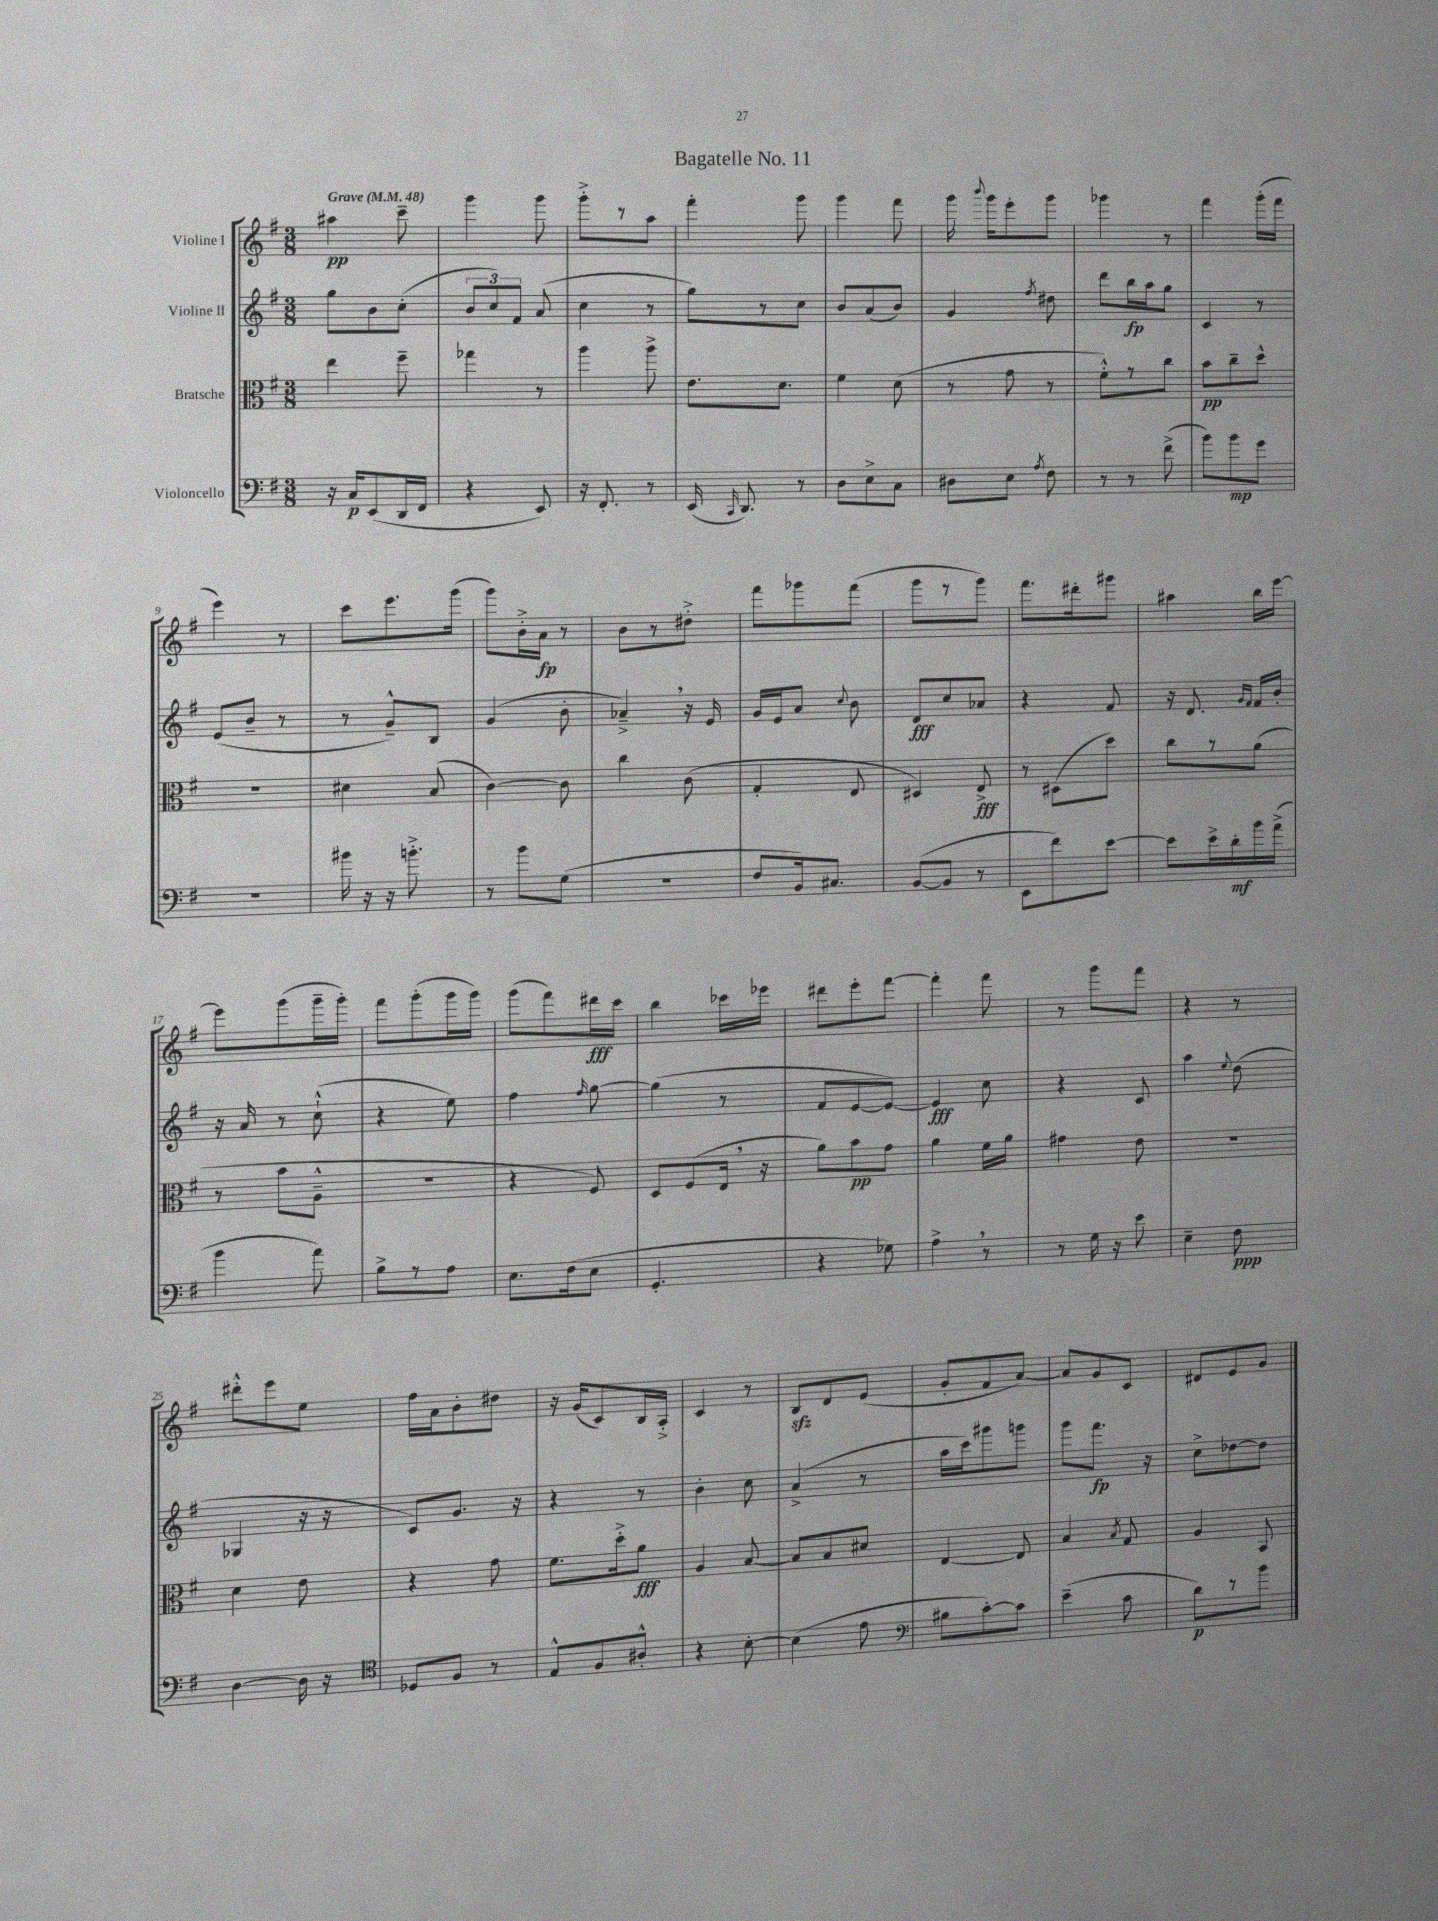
\header { title = "Bagatelle No. 11" }
<<
\new StaffGroup <<
\new Staff = "s0" \with { instrumentName = "Violine I" } {
    \clef treble \key g \major \numericTimeSignature \time 3/8 \tempo "Grave" 4 = 48
    \autoBeamOff ais''4\pp c'''8-- |
    g'''4 g'''8 |
    g'''8[-.-> r8 a''8] |
    fis'''4-. g'''8 |
    g'''4 fis'''8 |
    g'''16 \appoggiatura { b'''8 } g'''16[ e'''8-. g'''8] |
    ges'''4 r8 |
    fis'''4 g'''16[-.( fis'''16] |
    e'''4) r8 |
    c'''8[ e'''8. g'''16]( |
    g'''8[) b'16-.-> a'16]\fp r8 |
    b'8[ r8 dis''8]-.-> |
    fis'''8[ ges'''8 fis'''8]( |
    g'''8[ r8 g'''8]) |
    fis'''8.[ dis'''16-. gis'''8] |
    ais''4 b''16[ e'''16]~ |
    e'''8[ g'''8( g'''16-- g'''16]-.) |
    fis'''8[ g'''8-.( g'''16 g'''16]) |
    g'''8[( fis'''8) dis'''16\fff c'''16] |
    b''4 ces'''16[ ees'''16] |
    dis'''8[ e'''8-. fis'''8]~ |
    fis'''4-. fis'''8 |
    r8 g'''8[ fis'''8] |
    r4 r8 |
    dis'''8[-.-^ e'''8 e''8] |
    fis''16[ a'16 b'8-. dis''8] |
    r16 g'16[( c'8) b16 a16]-.-> |
    c'4 r8 |
    b8[\sfz d'8 e'8]( |
    g'8[-. fis'8 a'8]~) |
    a'8[ g'8 c'8] |
    dis'8[ e'8 g'8] \bar "|." |
}
\new Staff = "s1" \with { instrumentName = "Violine II" } {
    \clef treble \key g \major \numericTimeSignature \time 3/8
    \autoBeamOff g''8[ b'8 c''8]-.( |
    \tuplet 3/2 { b'8[ c''8) fis'8] } a'8( |
    c''4 r8 |
    g''8[) r8 c''8] |
    b'8[ a'8( b'8]) |
    g'4 \acciaccatura { fis''8 } dis''8 |
    d'''8[ b''16\fp a''16 g''8] |
    c'4 r8 |
    e'8[( b'8]-- r8 |
    r8 g'8[---^) b8] |
    g'4( b'8-. |
    aes'4--->) \breathe r16 e'16 |
    g'16[ e'16 a'8] \appoggiatura { c''8 } b'8 |
    d'8[\fff c''8 aes'8] |
    r4 fis'8 |
    r16 d'8. \grace { g'16[ fis'16] } fis'16[ b'16]-. |
    r16 a'16 r8 c''8-!-^( |
    r4 e''8) |
    fis''4 \grace { fis''16 } g''8~ |
    g''4( r8 |
    fis'8[ e'8~ e'8]~) |
    e'4\fff c''8 |
    r4 c'8 |
    a''4 \appoggiatura { e''8 } d''8( |
    ges4 r16 r16 |
    c'8[) g'8.] r16 |
    r4 r8 |
    b'4-. c''8 |
    a'4->( r8 |
    a''16[ c'''16) gis'''8 g'''8] |
    g'''8[ fis'''8.]\fp r16 |
    c''8[-> des''8~ des''8] \bar "|." |
}
\new Staff = "s2" \with { instrumentName = "Bratsche" } {
    \clef alto \key g \major \numericTimeSignature \time 3/8
    \autoBeamOff e''4 fis''8-- |
    ges''4 r8 |
    a''4 a''8-> |
    e'8.[ d'8.] |
    fis'4 d'8( |
    r8 g'8 r8 |
    fis'8[-.-^) r8 c''8] |
    b'8[\pp c''8-- d''8]-^ |
    R4. |
    dis'4 b8( |
    c'4~) c'8 |
    c''4 c'8( |
    g4-. e8 |
    dis4) e8->\fff |
    r8 dis8[( d''8]) |
    c''8[ r8 a'8]( |
    r8 b'8[ a8]---^ |
    R4. |
    r4 fis8) |
    d8[ fis8( e16] \breathe r16 |
    a'8[) b'8\pp g'8] |
    a'4 fis'16[ a'16] |
    gis'4 e'8 |
    R4. |
    d'4 e'8 |
    r4 g'8 |
    fis'8.[ d''16-.-> a'8]\fff |
    a4 b8~ |
    b8[ b8 dis'8] |
    e4~ e8 |
    b4 \acciaccatura { b8 } g8 |
    a4 b,8 \bar "|." |
}
\new Staff = "s3" \with { instrumentName = "Violoncello" } {
    \clef bass \key g \major \numericTimeSignature \time 3/8
    \autoBeamOff r16 c16[\p e,8( d,16 fis,16] |
    r4 e,8) |
    r16 fis,8.-. r8 |
    e,16( \grace { c,16 } d,8.) r8 |
    d8[ e8-> c8] |
    dis8[ e8] \acciaccatura { a8 } fis8 |
    r8 r8 fis'8->( |
    b'8[) b'8\mp g'8] |
    R4. |
    bis'16 r16 r16 b'8.-.-> |
    r8 b'8[ g8]( |
    r4. |
    fis8[ b,16) cis8.] |
    b,8[~( b,8] r8 |
    e,8[ fis'8) e'8]~ |
    e'8[ e'16-> d'16-.\mf b'16 a'16]->( |
    b'4 a'8) |
    b8[-> r8 a8] |
    e8.[ fis16( e8] |
    g,4.-. |
    r4 ges8) |
    a4-> \breathe r8 |
    r8 g16 r16 e'8 |
    e4-- fis8\ppp |
    d4~ d16 r16 |
    \clef tenor des8[ fis8] r8 |
    e8[-^ fis8 ais8]-.-^ |
    r4 b8~-. |
    b4( e'8 |
    \clef bass bis8[ c'8~-.) c'8] |
    e'4--( c'8 |
    d'8[\p) r8 b'8] \bar "|." |
}
>>
>>
